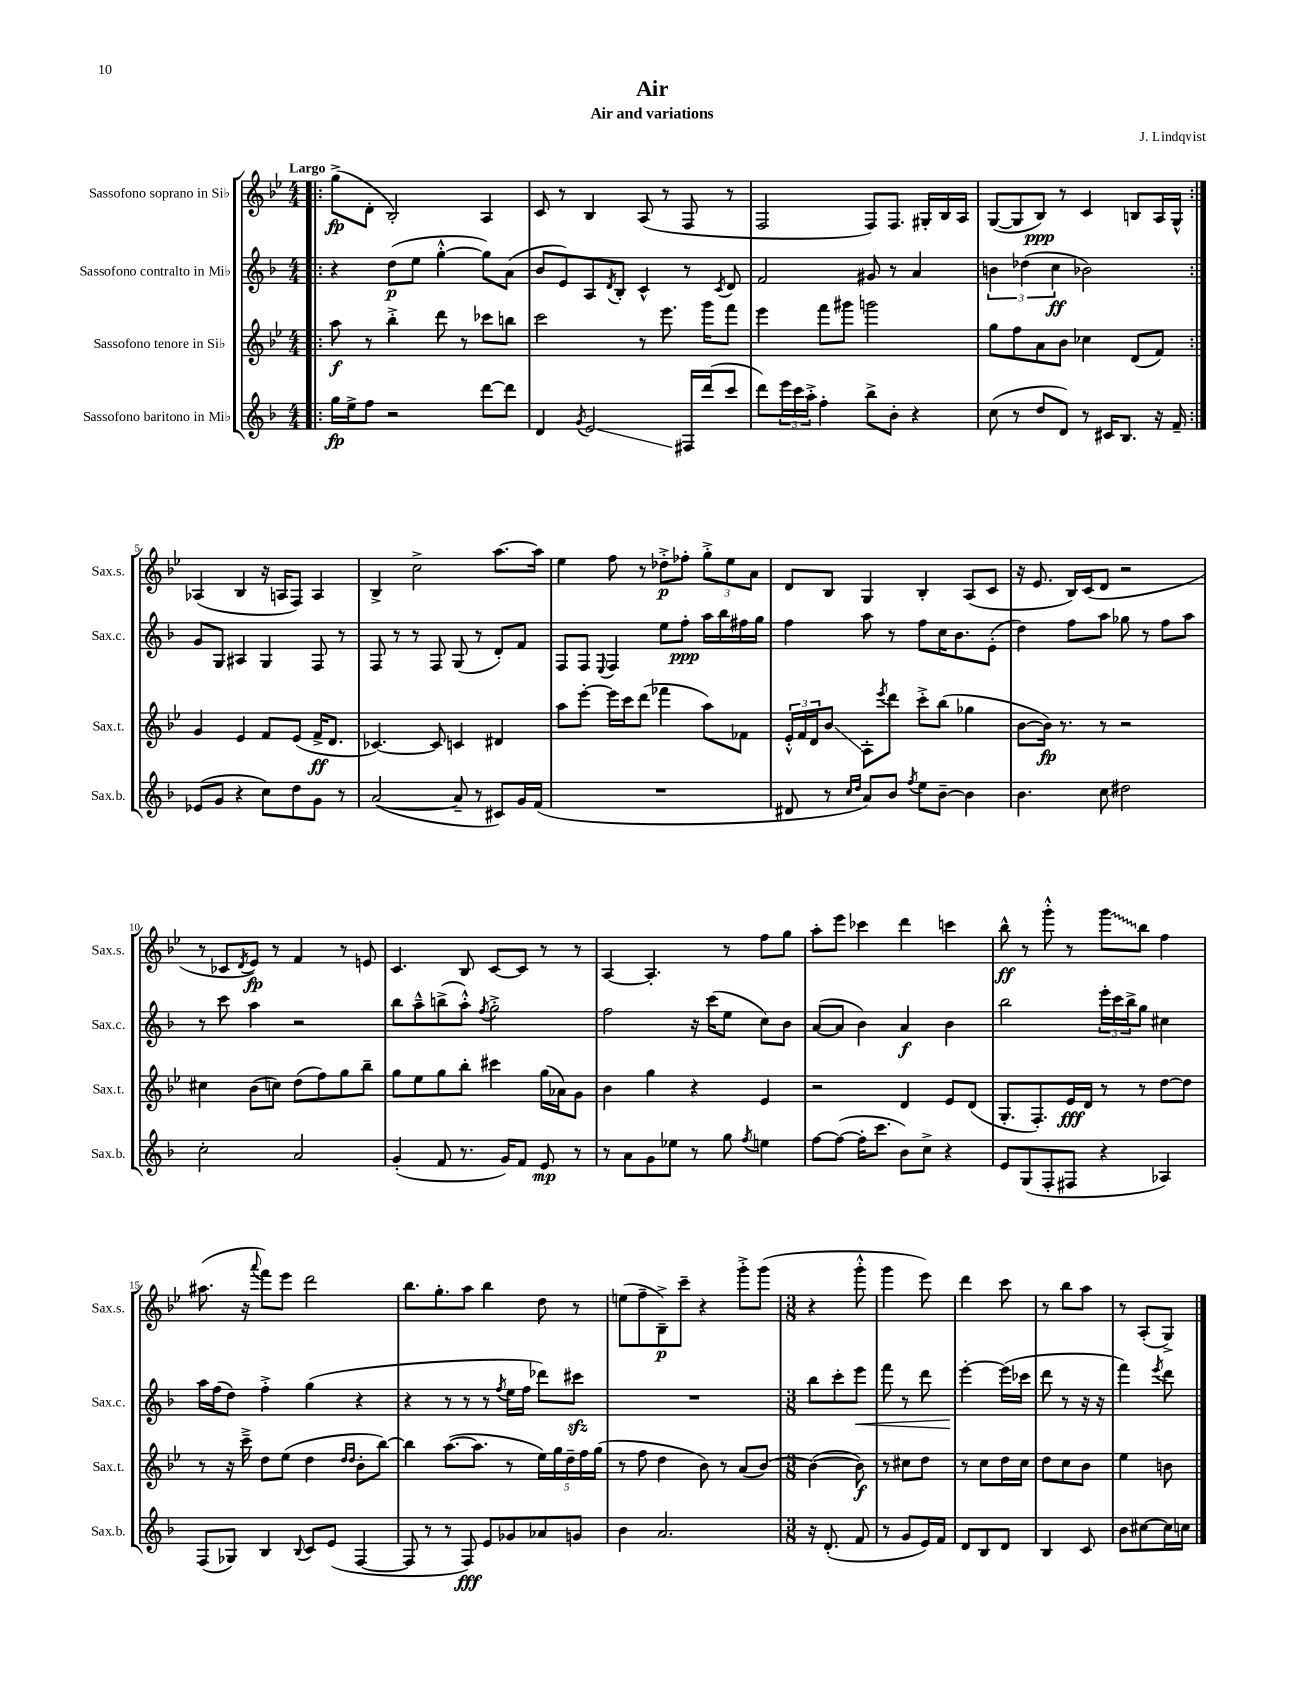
\header { title = "Air" composer = "J. Lindqvist" subtitle = "Air and variations" }
<<
\new StaffGroup <<
\new Staff = "s0" \with { instrumentName = "Sassofono soprano in Sib" shortInstrumentName = "Sax.s." } {
    \clef treble \key bes \major \numericTimeSignature \time 4/4 \tempo "Largo"
    \repeat volta 2 { \bar ".|:" g''8->\fp( d'8-. bes2-.) a4 |
    c'8 r8 bes4 a8( r8 f8 r8 |
    f2 f8) f8. gis16-. bes16 a16 |
    g8~( g8 bes8\ppp) r8 c'4 b8 a16 g16-^ | }
    aes4( bes4 r16 a16 f8) a4 |
    bes4-> c''2-> a''8.~ a''16 |
    ees''4 f''8 r8 des''8-.->\p fes''8-. \tuplet 3/2 { g''8-.-> ees''8 a'8 } |
    d'8 bes8 g4 bes4-. a8( c'8 |
    r16 ees'8. bes16) c'16( d'8 r2 |
    r8 ces'8 \acciaccatura { d'8 } ees'8\fp) r8 f'4 r8 e'8 |
    c'4. bes8 c'8~ c'8 r8 r8 |
    a4~ a4.-. r8 f''8 g''8 |
    a''8-. ees'''8 ces'''4 d'''4 c'''4 |
    bes''8-^\ff r8 g'''8-.-^ r8 \once \override Glissando.style = #'zigzag g'''8\glissando bes''8 f''4 |
    ais''8.( r16 \appoggiatura { a'''8 } f'''8) ees'''8 d'''2 |
    bes''8. g''8.-. a''8 bes''4 d''8 r8 |
    e''8( f''8-- bes8--->\p) c'''8-- r4 g'''8-.-> g'''8( |
    \numericTimeSignature \time 3/8 r4 g'''8-.-^ |
    g'''4 ees'''8) |
    d'''4 c'''8 |
    r8 bes''8 a''8 |
    r8 a8-.( g8->) \bar "|." |
}
\new Staff = "s1" \with { instrumentName = "Sassofono contralto in Mib" shortInstrumentName = "Sax.c." } {
    \clef treble \key f \major \numericTimeSignature \time 4/4
    \repeat volta 2 { \bar ".|:" r4 d''8\p( e''8 g''4~-.-^ g''8) a'8( |
    bes'8 e'8) a8 \acciaccatura { d'8 } bes8-. c'4-^ r8 \acciaccatura { c'8 } d'8 |
    f'2 gis'8 r8 a'4 |
    \tuplet 3/2 { b'4 des''4( c''4\ff } bes'2) | }
    g'8 g8 ais4 g4 f8 r8 |
    f8 r8 r8 f8 g8( r8 d'8-.) f'8 |
    f8 f8 \appoggiatura { e8 } f4 e''8 f''8-.\ppp a''16 bes''16 fis''16 g''16 |
    f''4 a''8 r8 f''8 c''16 bes'8. e'8-.( |
    d''4) f''8 a''8 ges''8 r8 f''8 a''8 |
    r8 c'''8 a''4 r2 |
    bes''8 a''8---^ b''8->( a''8-.-^) \acciaccatura { f''8 } g''2-.-> |
    f''2 r16 c'''16( e''8 c''8) bes'8 |
    a'8~( a'8 bes'4) a'4\f bes'4 |
    bes''2 \tuplet 3/2 { e'''16-. c'''16 bes''16-> } g''8 cis''4 |
    a''16 f''16( d''8) f''4-.-> g''4( r4 |
    r4 r8 r8 r8 \acciaccatura { f''8 } e''16 f''16 des'''8) cis'''8\sfz |
    R1 |
    \numericTimeSignature \time 3/8 bes''8 c'''8-. e'''8\< |
    f'''8 r8 d'''8 |
    e'''4~-.\! e'''16( ces'''16 |
    d'''8 r8 r16 r16 |
    f'''4) \acciaccatura { e'''8 } d'''8 \bar "|." |
}
\new Staff = "s2" \with { instrumentName = "Sassofono tenore in Sib" shortInstrumentName = "Sax.t." } {
    \clef treble \key bes \major \numericTimeSignature \time 4/4
    \repeat volta 2 { \bar ".|:" a''8\f r8 bes''4-.-> d'''8 r8 ces'''8 b''8 |
    c'''2 r8 ees'''8. g'''16 f'''8 |
    ees'''4 f'''8 gis'''8 g'''2 |
    g''8 f''8 a'8 bes'8 ces''4 d'8( f'8) | }
    g'4 ees'4 f'8 ees'8( f'16->\ff d'8. |
    ces'4.~) ces'8 c'4 dis'4 |
    a''8 ees'''8~-. ees'''16 c'''16 d'''8( fes'''4 a''8) fes'8 |
    \tuplet 3/2 { ees'16-.-^ f'16 d'16 } bes'8\glissando a8-. \acciaccatura { ees'''8 } d'''8 c'''8-.-> bes''8( ges''4 |
    bes'8~ bes'16\fp) r8. r8 r2 |
    cis''4 bes'8( c''8) d''8( f''8) g''8 bes''8-- |
    g''8 ees''8 g''8 bes''8-. cis'''4 g''16( aes'16) g'8 |
    bes'4 g''4 r4 ees'4 |
    r2 d'4 ees'8 d'8( |
    g8.-. f8.-.) ees'16\fff d'16 r8 r8 d''8~ d''8 |
    r8 r16 c'''16---> d''8 ees''8( d''4 \grace { d''16 d''16 } bes'8-. bes''8~) |
    bes''4 a''8.~( a''8. r8 \tuplet 5/4 { ees''16) g''16 d''16-- f''16 g''16( } |
    r8 f''8 d''4 bes'8) r8 a'8( bes'8~) |
    \numericTimeSignature \time 3/8 bes'4~( bes'8\f) |
    r8 cis''8 d''8 |
    r8 c''8 d''16 c''16 |
    d''8 c''8 bes'8 |
    ees''4 b'8 \bar "|." |
}
\new Staff = "s3" \with { instrumentName = "Sassofono baritono in Mib" shortInstrumentName = "Sax.b." } {
    \clef treble \key f \major \numericTimeSignature \time 4/4
    \repeat volta 2 { \bar ".|:" g''16\fp e''16-> f''8 r2 d'''8~ d'''8 |
    d'4 \acciaccatura { g'8 } e'2\glissando fis16 d'''16( c'''8 |
    d'''8) \tuplet 3/2 { e'''16 c'''16 a''16-.-> } f''4-. bes''8-> bes'8-. r4 |
    c''8( r8 d''8 d'8) r8 cis'16 bes8. r16 f'16-- | }
    ees'8( g'8 r4 c''8) d''8 g'8 r8 |
    a'2~( a'8-- r8 cis'8) g'16 f'16( |
    R1 |
    dis'8 r8 \grace { c''16 d''16 } a'8) bes'8 \acciaccatura { f''8 } e''8 bes'8~-- bes'4 |
    bes'4. c''8 dis''2 |
    c''2-. a'2 |
    g'4-.( f'8 r8. g'16) f'8 e'8\mp r8 |
    r8 a'8 g'8 ees''8 r8 g''8 \acciaccatura { f''8 } e''4 |
    f''8~ f''8~( f''16-. c'''8. bes'8) c''8-> r4 |
    e'8 g8( f8-. fis8 r4 aes4) |
    f8( ges8) bes4 \appoggiatura { bes8 } c'8 e'8( f4~ |
    f8 r8 r8 f8\fff) e'8 ges'8 aes'8 g'8 |
    bes'4 a'2. |
    \numericTimeSignature \time 3/8 r16 d'8.-.( f'8 |
    r8 g'8 e'16) f'16 |
    d'8 bes8 d'8 |
    bes4 c'8 |
    bes'8 cis''8~ cis''16 c''16 \bar "|." |
}
>>
>>
